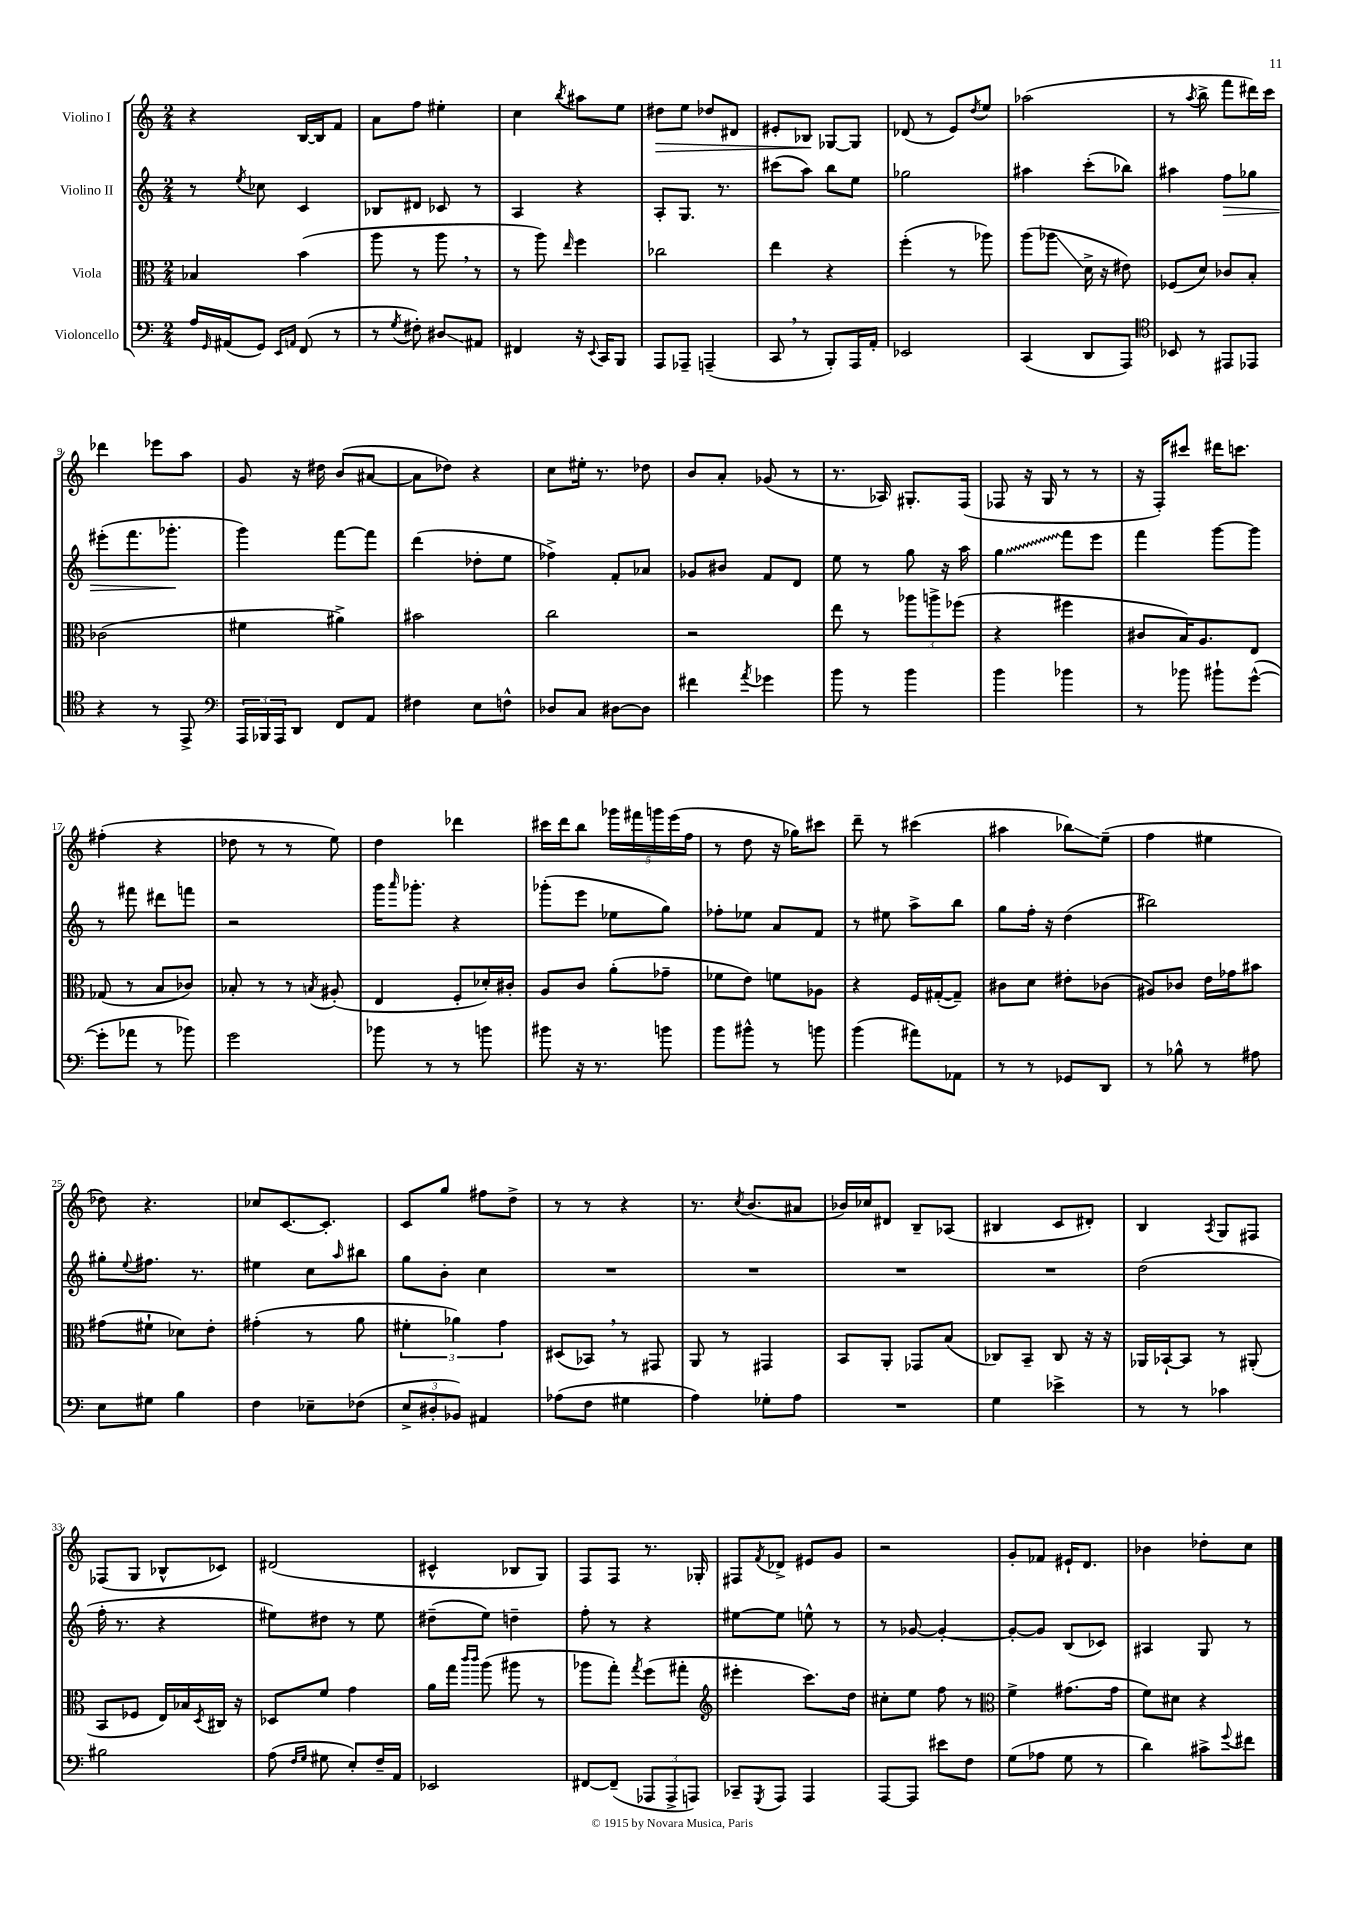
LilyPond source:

<<
\new StaffGroup <<
\new Staff = "s0" \with { instrumentName = "Violino I" } {
    \clef treble \key c \major \numericTimeSignature \time 2/4
    r4 b16~ b16 f'8 |
    a'8 f''8 eis''4-. |
    c''4 \acciaccatura { b''8 } ais''8 e''8 |
    dis''8\> e''8 des''8 dis'8 |
    eis'8-. bes8\! ges8~ ges8 |
    des'8( r8 e'8) \acciaccatura { d''8 } e''8 |
    aes''2( |
    r8 \acciaccatura { a''8 } b''8-> f'''8 dis'''16) c'''16 |
    des'''4 ees'''8 a''8 |
    g'8 r16 dis''16 b'8( ais'8~ |
    ais'8 des''8) r4 |
    c''8 eis''16-. r8. des''8 |
    b'8 a'8-. ges'8( r8 |
    r8. aes16) gis8.-. f16( |
    fes8 r16 g16 r8 r8 |
    r16 f16-.) cis'''8 dis'''16 c'''8. |
    fis''4-.( r4 |
    des''8 r8 r8 e''8) |
    d''4 des'''4 |
    cis'''16 d'''16 b''8 \tuplet 5/4 { ges'''16 fis'''16 g'''16 e'''16( f''16 } |
    r8 d''8 r16 ges''16) cis'''8 |
    d'''8-- r8 cis'''4( |
    ais''4 bes''8\glissando) e''8--( |
    f''4 eis''4 |
    des''8) r4. |
    ces''8 c'8.~ c'8.-. |
    c'8 g''8 fis''8 d''8-> |
    r8 r8 r4 |
    r8. \acciaccatura { c''8 } b'8.( ais'8 |
    bes'16) ces''16 dis'8 b8-- aes8( |
    bis4 c'8 dis'8-.) |
    b4 \acciaccatura { a8 } g8 fis8 |
    fes8( g8 bes8-^ ces'8) |
    dis'2( |
    cis'4-^ bes8 g8) |
    f8 f8 r8. ges16-. |
    fis8 \acciaccatura { f'8 } des'8-> eis'8 g'8 |
    r2 |
    g'8-. fes'8 eis'16-! d'8. |
    bes'4 des''8-. c''8 \bar "|." |
}
\new Staff = "s1" \with { instrumentName = "Violino II" } {
    \clef treble \key c \major \numericTimeSignature \time 2/4
    r8 \acciaccatura { e''8 } ces''8 c'4 |
    bes8 dis'8 ces'8 r8 |
    a4 r4 |
    a8-. g8. r8. |
    cis'''8( a''8) b''8 e''8 |
    ges''2 |
    ais''4 c'''8-.( bes''8) |
    ais''4 f''8\> ges''8 |
    eis'''8-.( f'''8. ges'''8.-.\! |
    g'''4) f'''8~ f'''8 |
    d'''4( des''8-. e''8 |
    fes''4->) f'8-. aes'8 |
    ges'8 bis'8 f'8 d'8 |
    e''8 r8 g''8 r16 a''16 |
    \once \override Glissando.style = #'zigzag g''4\glissando f'''8 e'''8 |
    f'''4 g'''8~ g'''8 |
    r8 fis'''8 dis'''8 f'''8 |
    r2 |
    g'''16 \grace { a'''16 } ges'''8.-. r4 |
    ges'''8-.( e'''8 ees''8 g''8) |
    fes''8-. ees''8 a'8 f'8 |
    r8 eis''8 a''8-> b''8 |
    g''8 f''16-. r16 d''4( |
    bis''2) |
    gis''8-. \appoggiatura { e''8 } fis''8. r8. |
    eis''4 c''8 \grace { a''16 } bis''8 |
    g''8 b'8-. c''4 |
    R2 |
    R2 |
    R2 |
    R2 |
    d''2( |
    f''16-. r8. r4 |
    eis''8) dis''8 r8 eis''8 |
    dis''8--( e''8) d''4-- |
    f''8-. r8 r4 |
    eis''8~ eis''8 e''8-^ r8 |
    r8 ges'8~ ges'4~-. |
    ges'8~-. ges'8 b8( ces'8) |
    ais4 g8 r8 \bar "|." |
}
\new Staff = "s2" \with { instrumentName = "Viola" } {
    \clef alto \key c \major \numericTimeSignature \time 2/4
    bes4 b'4( |
    a''8 r8 a''8 \breathe r8 |
    r8 a''8) \grace { e''16 } f''4 |
    ces''2 |
    e''4 r4 |
    f''4-.( r8 aes''8) |
    a''8( aes''8\glissando d'16-> r16 eis'8) |
    fes8( d'8) ces'8 b8-. |
    ces'2( |
    fis'4 ais'4->) |
    bis'2 |
    c''2 |
    r2 |
    e''8 r8 \tuplet 3/2 { aes''8 a''8-> fes''8( } |
    r4 fis''4 |
    cis'8 b16) a8. e8 |
    ges8( r8 b8 ces'8) |
    bes8-. r8 r8 \acciaccatura { b8 } ais8-.( |
    e4 f8-. des'16-.) cis'16-. |
    a8 c'8 a'8-.( ges'8-- |
    fes'8 e'8) f'8 aes8 |
    r4 f16 gis16~-.( gis8--) |
    cis'8 d'8 eis'8-. ces'8( |
    ais8) ces'8 e'16 ges'16 bis'8 |
    gis'8( fis'8-! des'8) e'8-. |
    gis'4-.( r8 a'8 |
    \tuplet 3/2 { fis'4-. aes'4) g'4 } |
    dis8( bes,8) \breathe r8 gis,8 |
    a,8 r8 gis,4 |
    b,8 a,8-. ges,8 b8( |
    ces8) b,8-- ces8 r16 r16 |
    aes,16 bes,16~-! bes,8 r8 ais,8-.( |
    b,8 fes8 e16) bes16 \acciaccatura { d8 } cis16 r16 |
    des8 f'8 g'4 |
    a'16 g''16 \grace { c'''16 c'''16 } a''8( ais''8 r8 |
    aes''8 g''8-.) \acciaccatura { g''8 } f''8( gis''8-. |
    \clef treble eis'''4-. c'''8.) d''16 |
    cis''8-. e''8 f''8 r8 |
    \clef alto f'4-> gis'8.( gis'16 |
    f'8) dis'8 r4 \bar "|." |
}
\new Staff = "s3" \with { instrumentName = "Violoncello" } {
    \clef bass \key c \major \numericTimeSignature \time 2/4
    a16 \grace { g,16 } ais,16( g,8) \grace { e,16 a,16 } f,8( r8 |
    r8 \acciaccatura { g8 } fis8-.) dis8\glissando ais,8 |
    fis,4 r16 \appoggiatura { e,8 } c,16 b,,8 |
    a,,8 aes,,8-- a,,4--( |
    c,8 \breathe r8 b,,8-.) a,,16 a,16-. |
    ees,2 |
    c,4( d,8 a,,8) |
    \clef tenor bes,8 r8 eis,8 ees,8 |
    r4 r8 e,8-> |
    \clef bass \tuplet 3/2 { a,,16 bes,,16 a,,16 } d,8 f,8 a,8 |
    fis4 e8 f8-^ |
    des8 c8 dis8~ dis8 |
    fis'4 \acciaccatura { a'8 } ges'4 |
    b'8 r8 b'4 |
    b'4 bes'4 |
    r8 bes'8 bis'8-! g'8~-^( |
    g'8-. aes'8 r8 bes'8) |
    g'2 |
    bes'8 r8 r8 b'8 |
    bis'8 r16 r8. b'8 |
    b'8 bis'8-^ r8 b'8 |
    b'4( ais'8) aes,8 |
    r8 r8 ges,8 d,8 |
    r8 bes8-^ r8 ais8 |
    e8 gis8 b4 |
    f4 ees8-- fes8( |
    \tuplet 3/2 { e8-> dis8-. bes,8) } ais,4 |
    aes8( f8 gis4 |
    a4) ges8-. a8 |
    R2 |
    g4 ees'4-> |
    r8 r8 ces'4 |
    bis2 |
    a8( \grace { f16 g16 } gis8 e8-.) f16-- a,16 |
    ees,2 |
    fis,8~ fis,8--( \tuplet 3/2 { aes,,8 aes,,8-> a,,8) } |
    ces,8-- \acciaccatura { g,,8 } a,,8 a,,4 |
    a,,8~ a,,8 eis'8 f8 |
    g8( aes8 g8 r8 |
    d'4) cis'8-> \appoggiatura { g'8 } fis'8 \bar "|." |
}
>>
>>
